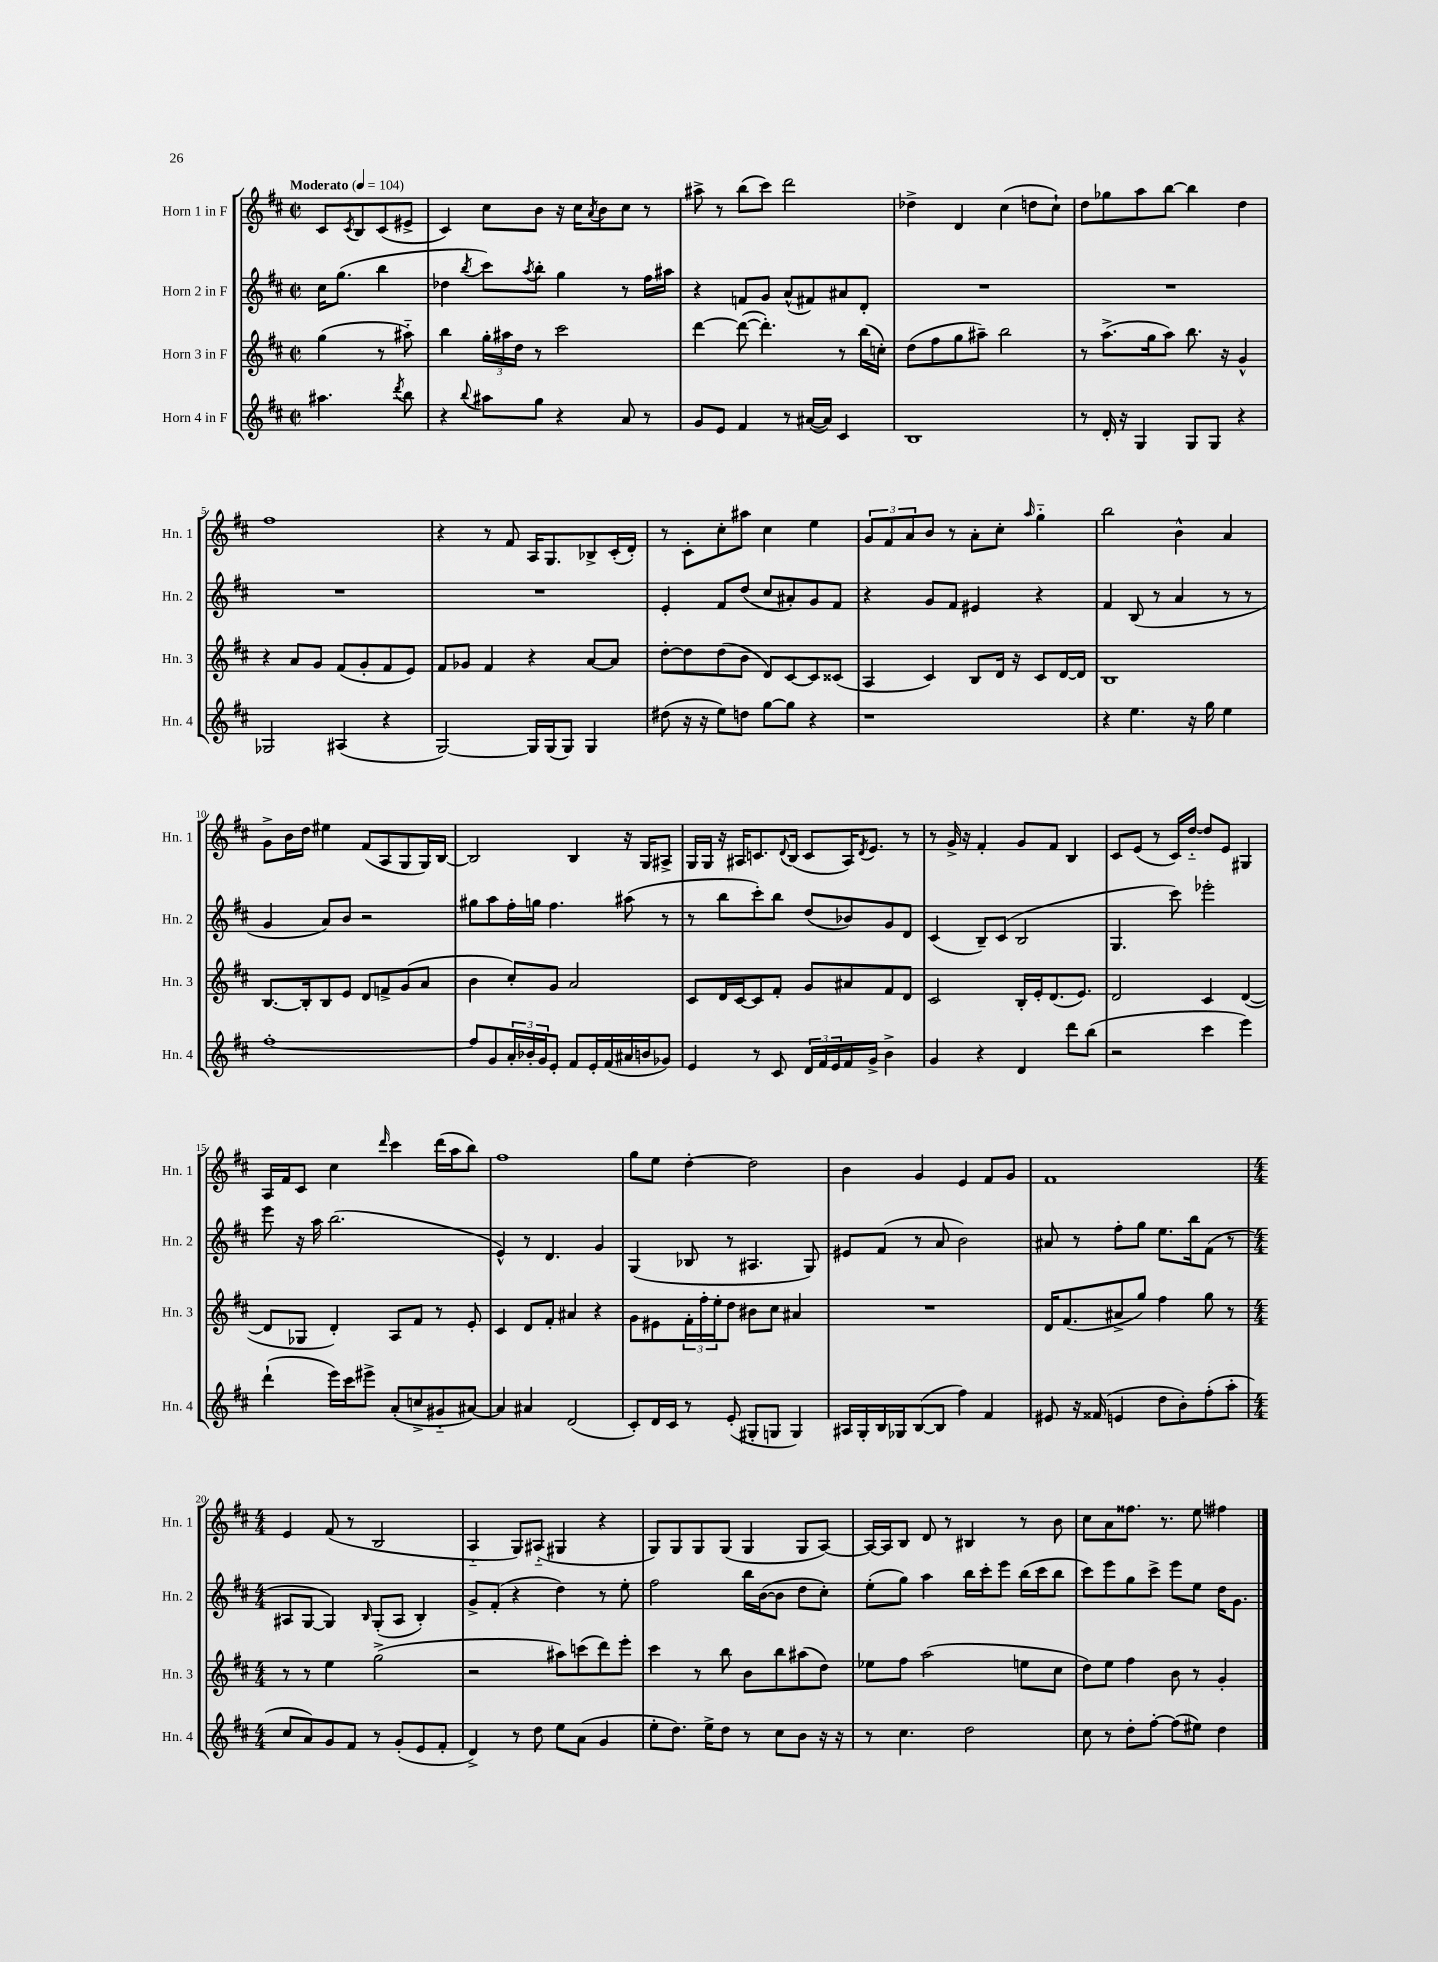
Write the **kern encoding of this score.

**kern	**kern	**kern	**kern
*staff4	*staff3	*staff2	*staff1
*clefG2	*clefG2	*clefG2	*clefG2
*k[f#c#]	*k[f#c#]	*k[f#c#]	*k[f#c#]
*M2/2	*M2/2	*M2/2	*M2/2
*met(c|)	*met(c|)	*met(c|)	*met(c|)
*MM104	*MM104	*MM104	*MM104
4.aa#	(4gg	16cc#	8c#
.	.	(8.gg	.
.	.	.	8qc#
.	.	.	8B
.	8r	4bb	(8c#
8qddd	.	.	.
8bb	8aa#'~)	.	8e#^
=	=	=	=
4r	4bb	4dd-	4c#)
8qqbb	.	8qbb	.
8aa#	24gg'	8ccc#)	8cc#
.	24aa#	.	.
.	24dd	.	.
.	.	8qaa	.
8gg	8r	8bb'	8b
4r	2ccc#	4gg	16r
.	.	.	16cc#
.	.	.	8qa
.	.	.	8b
8a	.	8r	8cc#
8r	.	16ff#	8r
.	.	16aa#	.
=	=	=	=
8g	[4ddd	4r	8aa#^
8e	.	.	8r
4f#	(8ddd_	8f	(8bb
.	4.ddd'])	8g	8ccc#)
8r	.	(8a^^	2ddd
([16a#	.	8f#)	.
16a#])	.	.	.
4c#	8r	8a#	.
.	(16bb	8d'	.
.	16cc')	.	.
=	=	=	=
1B	(8dd	1r	4dd-^
.	8ff#	.	.
.	8gg	.	4d
.	8aa#~)	.	.
.	2bb	.	(4cc#
.	.	.	8dd
.	.	.	8cc#`)
=	=	=	=
8r	8r	1r	8dd
16d'	(8.aa^	.	8gg-
16r	.	.	.
4G	.	.	8aa
.	16gg	.	.
.	8aa)	.	[8bb
8G	8.bb	.	4bb]
8G	.	.	.
.	16r	.	.
4r	4g^^	.	4dd
=	=	=	=
2G-	4r	1r	1ff#
.	8a	.	.
.	8g	.	.
(4A#	(8f#	.	.
.	8g'	.	.
4r	8f#	.	.
.	8e)	.	.
=	=	=	=
[2G)	8f#	1r	4r
.	8g-	.	.
.	4f#	.	8r
.	.	.	8f#
16G]	4r	.	16A
(16G	.	.	8.G
8G)	.	.	.
4G	[8a	.	8B-^
.	8a]	.	(16c#'
.	.	.	16d')
=	=	=	=
(8dd#	[8dd'	4e'	8r
16r	8dd]	.	8c#'
16r	.	.	.
8ee)	(8dd	8f#	8cc#'
8dd	8b	(8dd	8aa#
[8gg	8d)	8cc#	4cc#
8gg]	[8c#	8a#')	.
4r	8c#]	8g	4ee
.	(8c##	8f#	.
=	=	=	=
1r	4A	4r	12g
.	.	.	12f#
.	.	.	12a
.	4c#)	8g	8b
.	.	8f#	8r
.	8B	4e#	8a'
.	16d	.	8cc#'
.	16r	.	.
.	.	.	16qqaa
.	8c#	4r	4gg'~
.	[16d	.	.
.	16d]	.	.
=	=	=	=
4r	1B	4f#	2bb
4.ee	.	(8B	.
.	.	8r	.
.	.	4a	4b^^
16r	.	.	.
16gg	.	.	.
4ee	.	8r	4a
.	.	8r	.
=	=	=	=
[1ff#'	[8.B	4g	8g^
.	.	.	16b
.	16B']	.	16dd
.	8B	8a)	4ee#
.	8e	8b	.
.	8d	2r	(8f#
.	8f^	.	8A
.	(8g	.	8G
.	8a	.	16G)
.	.	.	[16B
=	=	=	=
8ff#]	4b	8gg#	2B]
8g	.	8aa	.
24a'	8cc#')	16ff#'	.
24b-'	.	.	.
.	.	16gg	.
24g	.	.	.
8e'	8g	4.ff#	.
8f#	2a	.	4B
16e'	.	.	.
(16f#	.	.	.
16a#	.	(8aa#	16r
16b	.	.	16G
8g-)	.	8r	8A#^
=	=	=	=
4e	8c#	8r	16G
.	.	.	16G
.	16d	8bb	16r
.	[16c#	.	16A#
8r	8c#]	8ccc#')	8.c
8c#	8f#'	8bb	.
.	.	.	8qqd
.	.	.	(16B
24d	8g	(8dd	8c
24f#	.	.	.
24e	.	.	.
16f#	8a#	8b-)	16A#)
.	.	.	8qd
16g^	.	.	8.e
4b^	8f#	8g	.
.	8d	8d	8r
=	=	=	=
4g	2c#	(4c#	8r
.	.	.	16g^
.	.	.	16r
4r	.	8B~)	4f#'
.	.	(8c#	.
4d	16B'	2B	8g
.	16e'	.	.
.	(8.d	.	8f#
8ddd	.	.	4B
.	8.e)	.	.
(8bb	.	.	.
=	=	=	=
2r	2d	4.G	8c#
.	.	.	(8e
.	.	.	8r
.	.	8ccc#)	16c#)
.	.	.	[16dd'~
4ccc#	4c#	2eee-'	8dd]
.	.	.	8e
4eee)	([4d	.	4G#
=	=	=	=
(4ddd`	8d]	8eee	16A
.	.	.	16f#
.	8G-	16r	8c#
.	.	16aa	.
16eee)	4d')	(2.bb	4cc#
16ccc#	.	.	.
8eee#^	.	.	.
.	.	.	16qqddd
(8a'	8A	.	4ccc#
8cc^	8f#	.	.
8g#'~	8r	.	(16ddd
.	.	.	16aa
[8a#)	8e'	.	8bb)
=	=	=	=
4a#]	4c#	4e^^)	1ff#
4a#	8d	8r	.
.	8f#'	4.d	.
(2d	4a#	.	.
.	4r	4g	.
=	=	=	=
8c#')	8g	(4G	8gg
16d	8e#	.	8ee
16c#	.	.	.
8r	24f#'	8B-	[4dd'
.	24ff#'	.	.
.	24ee'	.	.
(8e'	8dd	8r	.
8G#'	8b#	4.A#	2dd]
8G	8cc#	.	.
4G)	4a#	.	.
.	.	8G)	.
=	=	=	=
16A#	1r	8e#	4b
16G'	.	.	.
16B	.	(8f#	.
16G-	.	.	.
([8B	.	8r	4g
8B]	.	8a	.
4ff#)	.	2b)	4e
4f#	.	.	8f#
.	.	.	8g
=	=	=	=
8e#	16d	8a#	1f#
.	(8.f#	.	.
16r	.	8r	.
(16f##	.	.	.
4e	8a#^	8ff#'	.
.	8gg)	8gg	.
8dd	4ff#	8.ee	.
8b')	.	.	.
.	.	16bb	.
(8ff#'	8gg	(8f#	.
8aa'	8r	8r	.
=	=	=	=
*M4/4	*M4/4	*M4/4	*M4/4
8cc#	8r	8A#	4e
8a)	8r	[8G	.
8g	4ee	4G])	(8f#
8f#	.	.	8r
.	.	16qqB	.
8r	(2gg^	(8G'	2B
(8g'	.	8A#	.
8e	.	4B')	.
8f#'	.	.	.
=	=	=	=
4d^)	2r	8g^	4A'~
.	.	(8f#'	.
8r	.	4r	8G)
8dd	.	.	(8A#'~
8ee	8aa#)	4dd)	4G#
(8a	(8ccc	.	.
4g	8ddd)	8r	4r
.	8eee'	8ee'	.
=	=	=	=
8ee'	4ccc#	2ff#	8G)
8.dd)	.	.	8G
.	8r	.	8G
16ee^	.	.	.
8dd	8bb	.	(8G
8r	8b	16bb	4G
.	.	([16b	.
8cc#	8bb	8b]	.
8b	(8aa#	8dd	8G
16r	8dd)	8cc#')	[8A)
16r	.	.	.
=	=	=	=
8r	8ee-	(8ee'	16A_
.	.	.	16A]
4.cc#	8ff#	8gg)	8B
.	(2aa	4aa	8d
.	.	.	8r
2dd	.	16bb	4B#
.	.	16ccc#'	.
.	.	8eee	.
.	8ee	(16bb	8r
.	.	16ccc#	.
.	8cc#	8bb	8b
=	=	=	=
8cc#	8dd)	8ccc#)	8cc#
8r	8ee	8eee	8a
8dd'	4ff#	8gg	8.ff##
[8ff#'	.	8ccc#^	.
.	.	.	8.r
(8ff#]	8b	8eee	.
8ee#)	8r	8ee	8ee
4dd	4g'	16dd	4ff#
.	.	8.g	.
==	==	==	==
*-	*-	*-	*-
